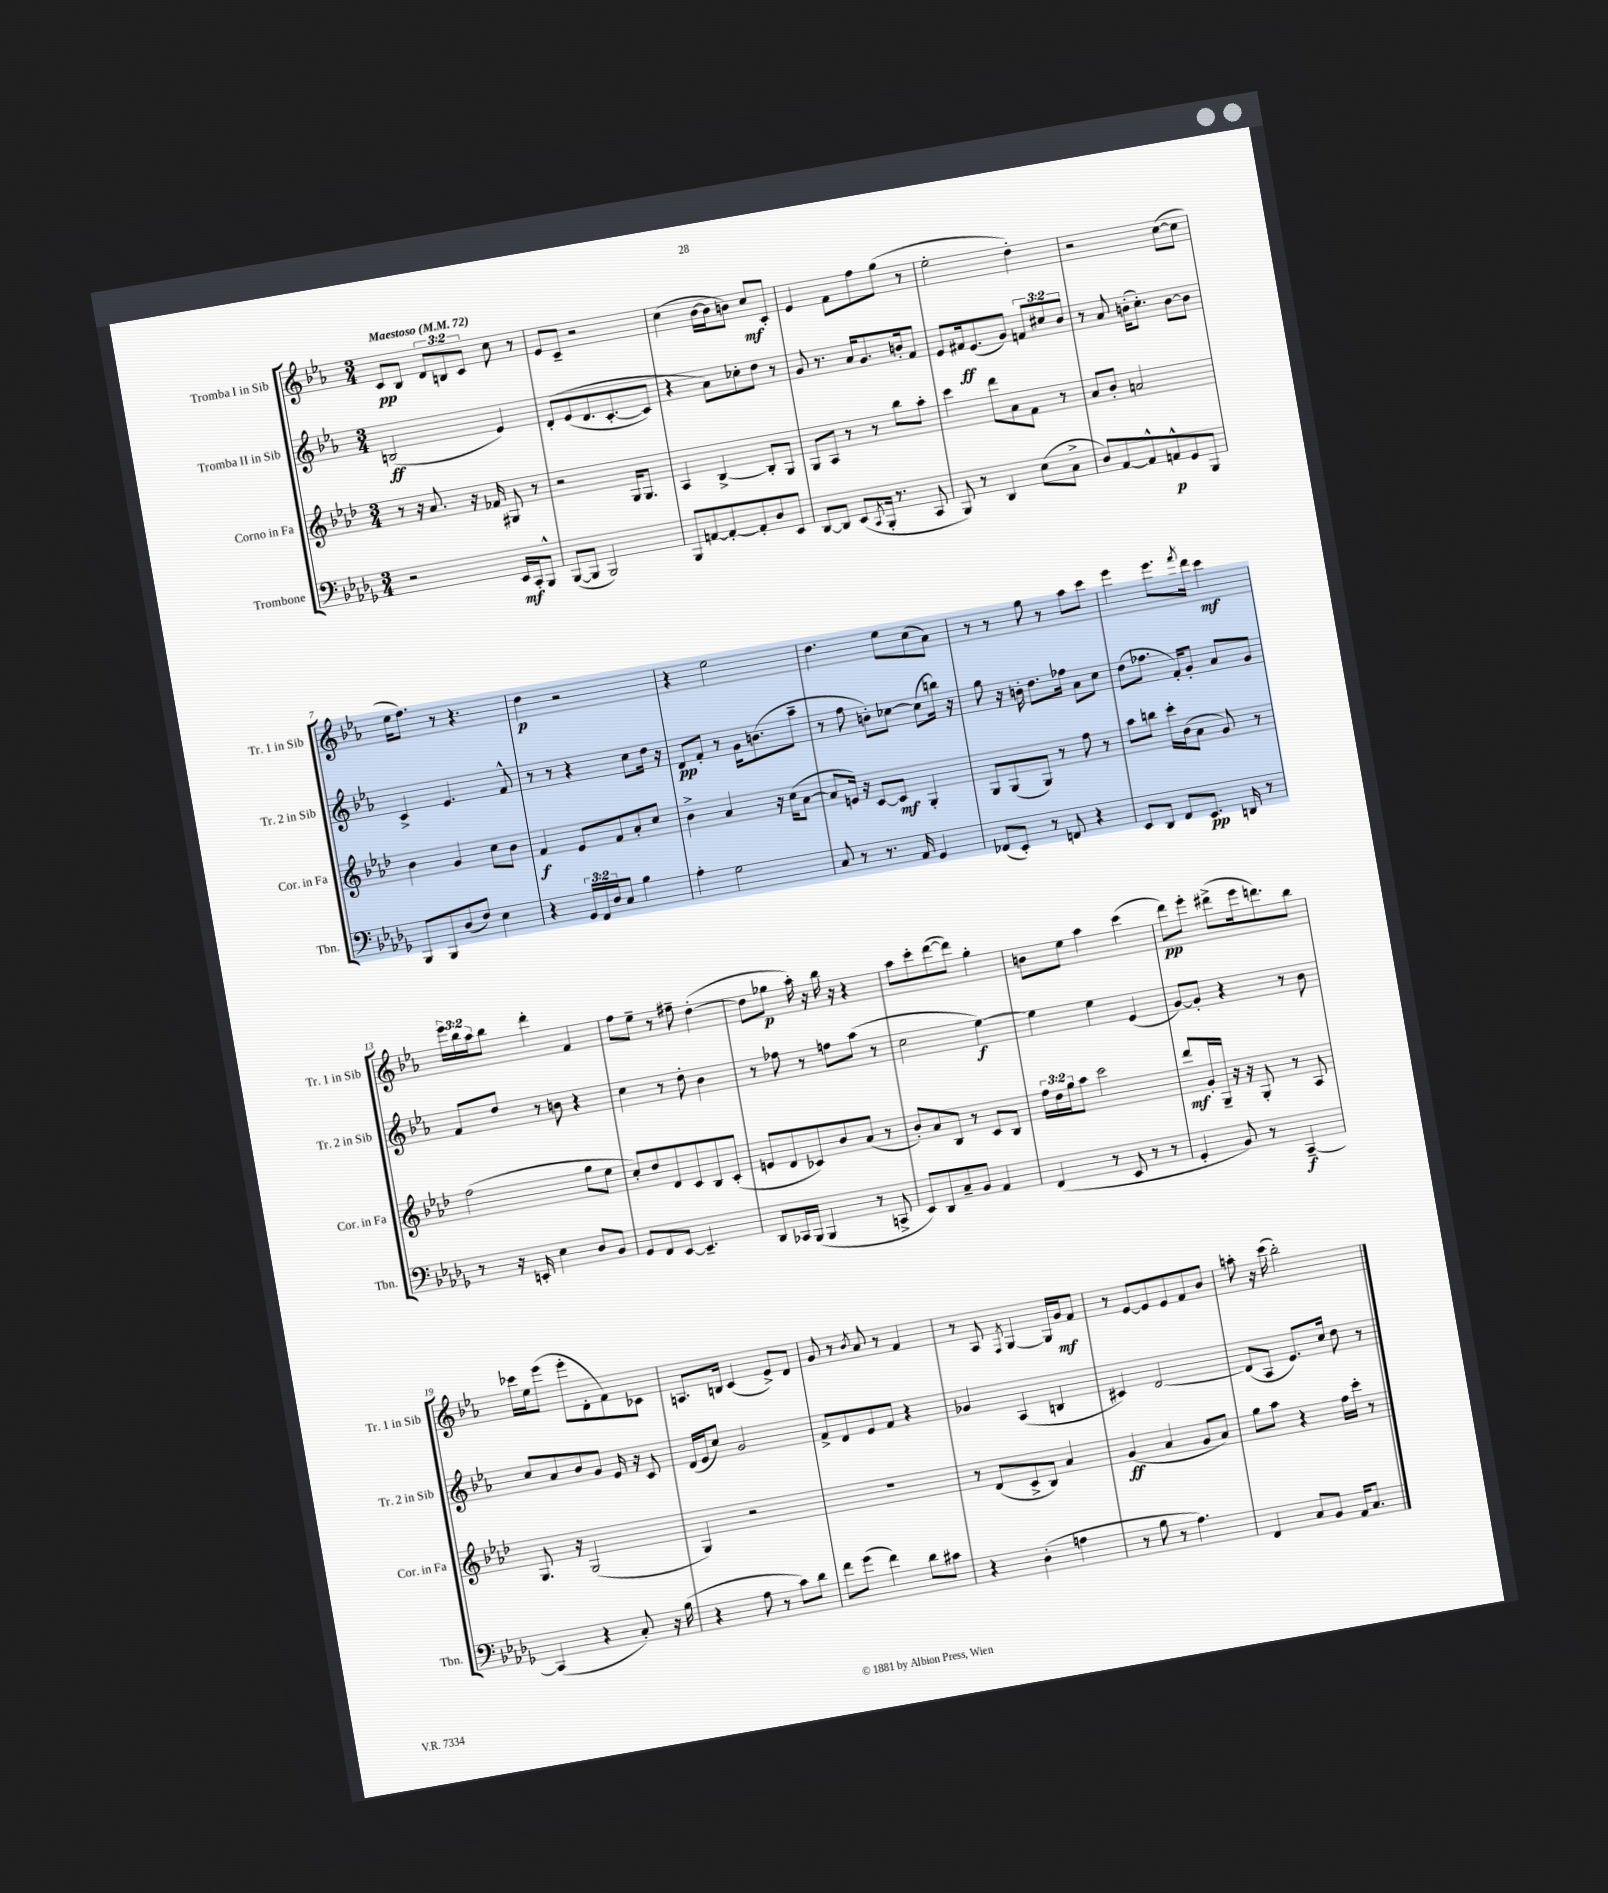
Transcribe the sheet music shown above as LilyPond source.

<<
\new StaffGroup <<
\new Staff = "s0" \with { instrumentName = "Tromba I in Sib" shortInstrumentName = "Tr. 1 in Sib" } {
    \clef treble \key ees \major \numericTimeSignature \time 3/4 \override Staff.TupletNumber.text = #tuplet-number::calc-fraction-text \tempo "Maestoso" 4 = 72
    c'8\pp bes8 \tuplet 3/2 { d'8 b8 c'8 } c''8 r8 |
    ees'8 c'8-- r2 |
    c''4( bes'16~ bes'16 b'8) c''8\mf c'8-. |
    ees'4 f'8 f''8 g''8( r8 |
    ees''2-. d''4-.) |
    r2 c''8~( c''8 |
    ees''16 f''8.) r8 r4. |
    d''4\p r2 |
    r4 ees''2 |
    d''4. ees''8 c''8( aes'8) |
    r8 r8 g''8 r8 aes''8 c'''8 |
    ees'''4 ees'''8. \acciaccatura { f'''8 } d'''16 c'''4\mf |
    \tuplet 3/2 { ees'''16 bes''16 aes''16 } bes''8 d'''4-. f'4 |
    f''8 ees''8-- r8 fis''8-- d''4~-.( |
    d''8 ges''8\p aes''16-.) r16 bes''16 r16 r4 |
    aes''8 c'''8-. d'''8~( d'''8) g''4-. |
    b'8 ees''8 aes''4 c'''4( |
    d'''8\pp) ees'''8-. dis'''8->( ees'''16 d'''8.) bes''8 |
    ces'''16 ees''16 ees'''8( ees'''8-. d'8-. f'8) ces'8 |
    a8. b16 c'4( ees'8->) d'8 |
    g'8 r8 \acciaccatura { bes'8 } aes'8 r8 f'4 |
    r8 aes8 \acciaccatura { f8 } g4~ g16 g'16\mf f'8 |
    r8 ees'8~ ees'8 ees'8 f'8 bes'8 |
    a''8-. r16 c'''16( bes''2-.) \bar "|." |
}
\new Staff = "s1" \with { instrumentName = "Tromba II in Sib" shortInstrumentName = "Tr. 2 in Sib" } {
    \clef treble \key ees \major \numericTimeSignature \time 3/4 \override Staff.TupletNumber.text = #tuplet-number::calc-fraction-text
    b2\ff( ees'4) |
    d'8-.\( ees'8( d'8. c'8.~-. c'8) |
    r4 aes'8\) ces''8-. d''8 r8 |
    g'8 r8. aes'16 g'8. b'16-. f'8 |
    ees'8 fis'16\ff ees'8.( g'8) \tuplet 3/2 { f'8 cis''8 bes'8 } |
    r8 aes'8 b'16-.( c''8.-.) b'8~ b'8 |
    c'4-> ees'4. f'8-^ |
    r8 r8 r4 c''8 d''16 r16 |
    d'8\pp f'8-. r8 g'16 b'8.( aes''8-- |
    r8 f''8 b'8-.) ces''8~ ces''8( b''16) r16 |
    g''8 r16 b'16-. d''8. fes''16 aes'8 c''8 |
    d''8( fes''8. f'16-.) g'8-. aes'8 g'8 |
    f'8 d''8 r8 b'8 r4 |
    c''4 r8 d''8-. bes'4 |
    r8 fes''8 r8 f''8 aes''8( r8 |
    c''2 ees''4~\f) |
    ees''4 ees''4 ees'4( |
    g'8~) g'8-. r4 r8 bes'8 |
    c''8 aes'8 bes'8 g'8 ees'16 r16 c'8 |
    d'16( ees'16 c''8) g'2 |
    f'8-> d'8 ees'8 f'8 r4 |
    ges'4 aes4( b4 |
    cis'4) d'2~ |
    d'8( aes8 ees'8.) c''16 d''8 r8 \bar "|." |
}
\new Staff = "s2" \with { instrumentName = "Corno in Fa" shortInstrumentName = "Cor. in Fa" } {
    \clef treble \key aes \major \numericTimeSignature \time 3/4 \override Staff.TupletNumber.text = #tuplet-number::calc-fraction-text
    r8 r16 aes'8. r16 fes'16 gis8 r8 |
    r2 g16 g8. |
    aes4 bes4~-> bes8-. g8 |
    g8 aes8 r8 r8 bes''8 aes''8-. |
    c'''4 des'''8 aes'8 f'8 r8 |
    aes'8 bes'8-. a'2 |
    bes'4 g'4 c''8 bes'8 |
    f'4\f ees'8 f'8 aes'8-. c''8 |
    bes'4-> aes'4 r16 c''16( aes'8~ |
    aes'8 e'16) r16 c'8~ c'8\mf g4-. |
    g8 g8( g8) r8 f''8 r8 |
    aes''8 b''8 c'''16-. bes'16( aes'8 g'8) r8 |
    f''2( g''8 ees''8 |
    c''8-.) des''8 des'8 c'8 bes8 c'8-.( |
    e'8 des'8 ces'8) bes'8 aes'8( r8 |
    bes'8-.) aes'8 bes8 r8 c'8 bes8 |
    \tuplet 3/2 { f''16 des''16 g''16 } aes''8 c'''2 |
    des'''8\mf g'16-. g16-- r16 r16 g8-. r8 aes8 |
    g8. r16 g2( |
    g4) r2 |
    R2. |
    r8 des'8( c'8-> bes8) aes'4 |
    g'4\ff( aes'4 g'8 aes'8) |
    g''8 aes''8 r4 f''16 c'''16-. r8 \bar "|." |
}
\new Staff = "s3" \with { instrumentName = "Trombone" shortInstrumentName = "Tbn." } {
    \clef bass \key des \major \numericTimeSignature \time 3/4 \override Staff.TupletNumber.text = #tuplet-number::calc-fraction-text
    r2 ees,16\mf c,16-. bes,,8-^ |
    bes,,8~( bes,,8 bes,,2) |
    bes,,8 a,8~ a,8~-. a,8-. des8 ees,8 |
    des,8~ des,8 ees,8( \acciaccatura { c,8 } bes,,16-. r8. c,8 |
    bes,,8) r8 des,4 ees8( c8-> |
    des8) aes,8~ aes,8-^ a,8-^\p ges,8 bes,,8 |
    bes,,8 bes,,8 des8( f8) ees4 |
    r4 \tuplet 3/2 { ges,16 f,16 des16 } c8 bes4 |
    aes4-. ges2 |
    c8 r8 r8. aes,16 ges,4 |
    fes,8( ees,8-.) r8 f,8 r4 |
    ees,8 des,8 f,8 ees,8.\pp d,16 r8 |
    r8 r16 e,16-. ees4 des8 bes,8 |
    ges,8 f,8 ees,8~ ees,4.-- |
    des,8 ces,16 bes,,16( bes,,4 r8 c,8-> |
    ees,8) des,8 c8-- bes,8 aes,4 |
    f,4( r8 ees,8 r8 r8 |
    ges,4-. bes,8) r8 c,4~--\f |
    c,4( r4 c8-.) r16 bes16( |
    r4 aes8 r8 c'8) des'8 |
    f'8 ges'8( f'4) des'8 cis'8 |
    r4 des4-.( a4 |
    r8 bes8 r8 aes4.) |
    f,4 c8 bes,8 aes,16 c8. \bar "|." |
}
>>
>>
